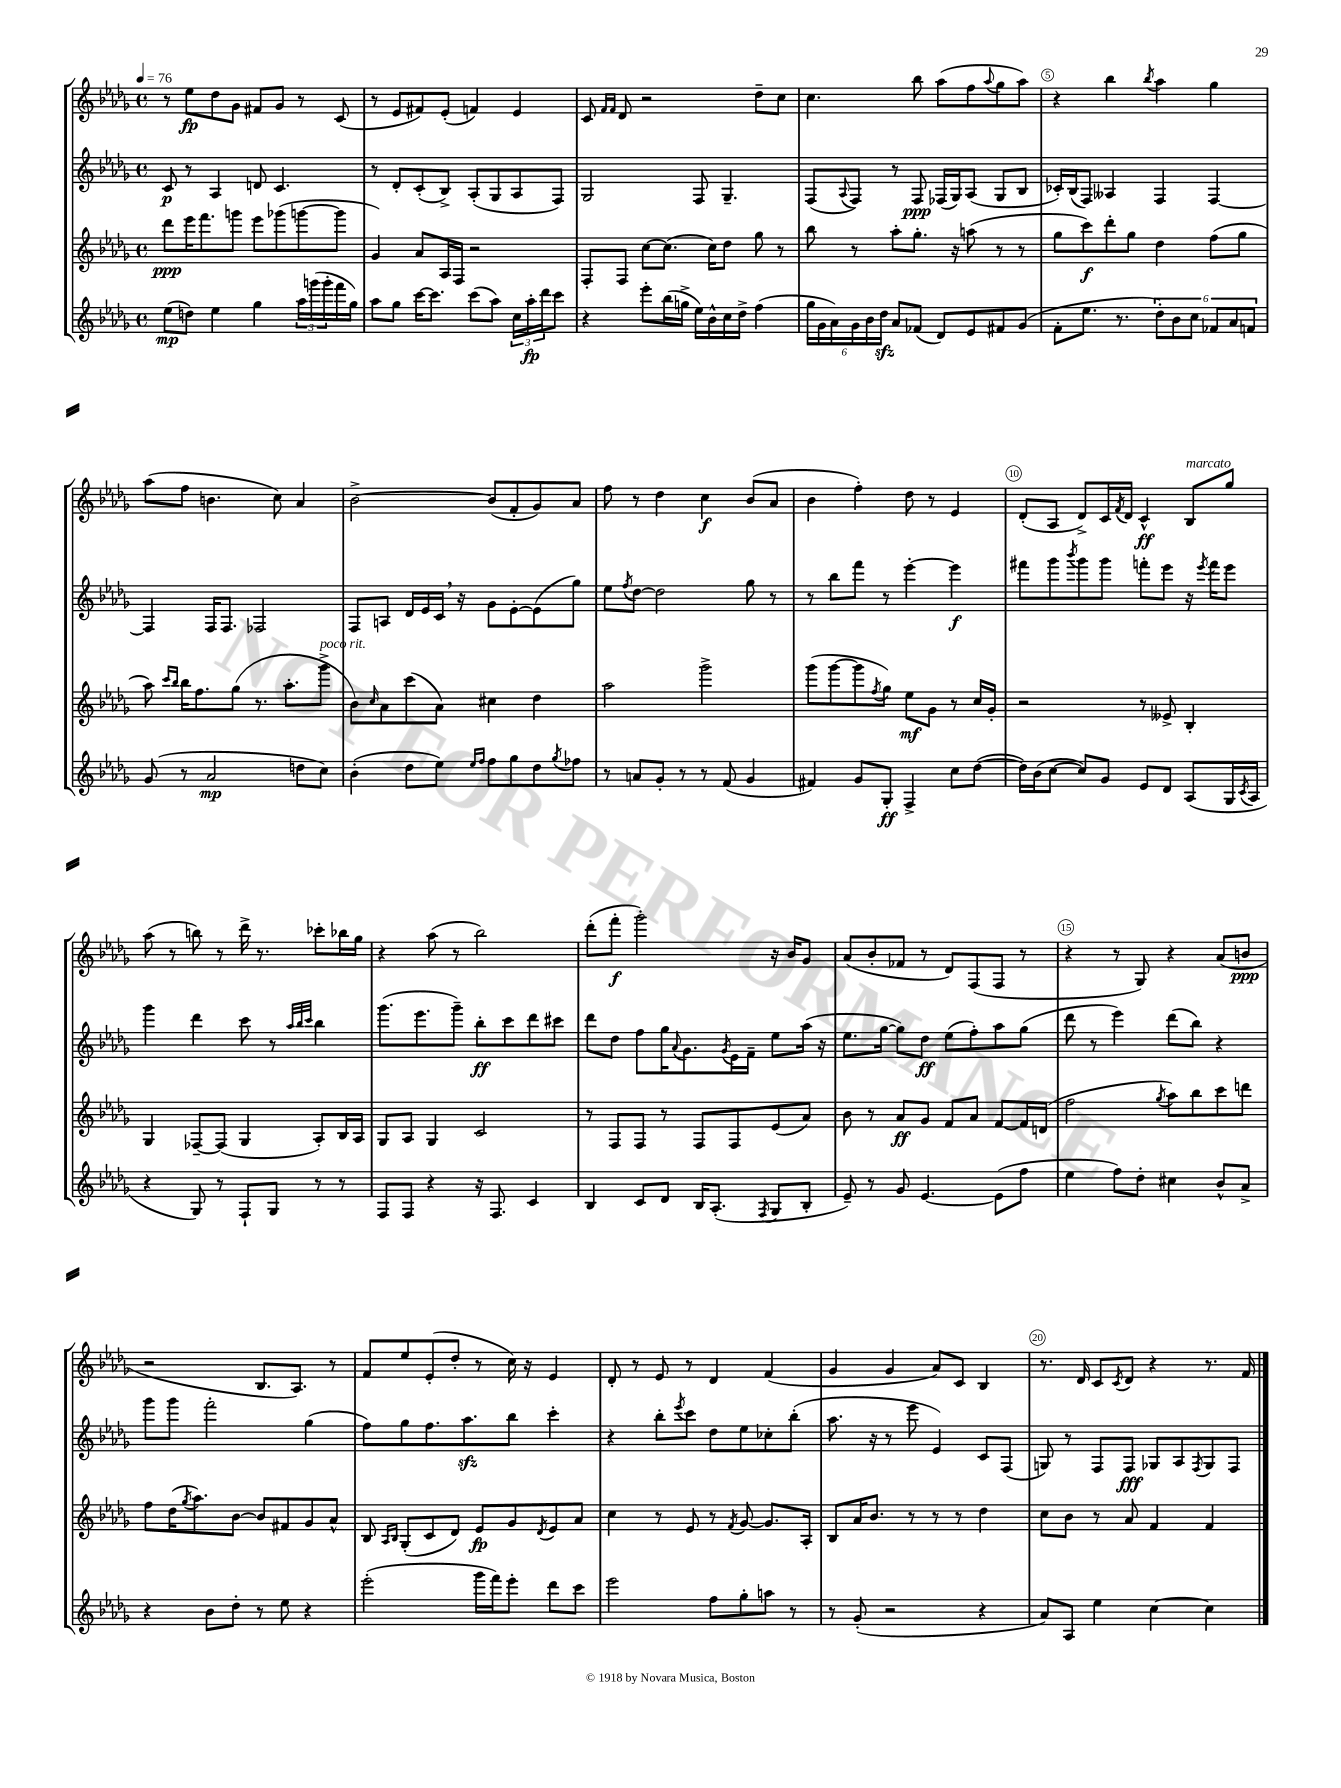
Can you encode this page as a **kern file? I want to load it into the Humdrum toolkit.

**kern	**kern	**kern	**kern
*staff4	*staff3	*staff2	*staff1
*clefG2	*clefG2	*clefG2	*clefG2
*k[b-e-a-d-g-]	*k[b-e-a-d-g-]	*k[b-e-a-d-g-]	*k[b-e-a-d-g-]
*M4/4	*M4/4	*M4/4	*M4/4
*met(c)	*met(c)	*met(c)	*met(c)
*MM76	*MM76	*MM76	*MM76
(8ee-	8ddd-	8c	8r
8dd)	16eee-	8r	8ee-
.	8.fff	.	.
4ee-	.	4A-	8dd-
.	8ggg	.	8g-
4gg-	8eee-	8d	8f#
.	(8ggg-	4.c	8g-
24aa-	[8ggg	.	8r
(24ggg	.	.	.
24ggg'	.	.	.
16fff	8ggg]	.	(8c
16gg-)	.	.	.
=	=	=	=
8aa-	4g-)	8r	8r
8gg-	.	8d-'	8e-
[16ccc	8a-	(8c'	8f#)
8.ccc]	.	.	.
.	16A-	8B-^)	(8e-'
.	16F	.	.
(8ccc	2r	(8A-'	4f)
8aa-)	.	8G-	.
24cc	.	8A-	4e-
24aa-'	.	.	.
24ddd-	.	.	.
8ccc	.	8F)	.
=	=	=	=
4r	8F'	2G-	8c
.	.	.	16qqf
.	.	.	16qqf
.	8F	.	8d-
8eee-'	[8cc	.	2r
(16bb-	(8.cc]	.	.
16gg^	.	.	.
16ee-)	.	8F	.
16b-^^	16cc)	.	.
16cc	8dd-	4.G-~	.
16dd-^	.	.	.
(4ff	8gg-	.	8dd-~
.	8r	.	8cc
=	=	=	=
24gg-	8bb-	(8F	4.cc
24g-	.	.	.
24a-)	.	.	.
.	.	8qqA-	.
24g-	8r	8F)	.
24b-	.	.	.
24dd-	.	.	.
8a-	8aa-'	8r	.
(8f-	8.gg-'	8F	8bb-
8d-)	.	(16F-	(8aa-
.	16r	16G-)	.
8e-	(8aa	(8A-	8ff
.	.	.	8qqaa-
8f#	8r	8G-	8gg-
(8g-	8r	8B-	8aa-)
=	=	=	=
8f'	8gg-	16c-')	4r
.	.	(16B-	.
8.ee-	8ccc)	8F)	.
.	8ddd-'	4A--	4bb-
8.r	.	.	.
.	8gg-	.	.
.	.	.	8qbb-
12dd-')	4dd-	4F	4aa-
12b-	.	.	.
12cc	.	.	.
12f-	(8ff	[4F	4gg-
12a-	.	.	.
.	8gg-	.	.
12f	.	.	.
=	=	=	=
(8g-	8aa-)	4F]	(8aa-
.	16qqccc	.	.
.	16qqbb-	.	.
8r	16bb-	.	8ff
.	8.ff	.	.
2a-	.	16F	4.b
.	.	8.F	.
.	(8gg-	.	.
.	8.r	2F-	.
.	.	.	8cc)
.	8.aa-'	.	.
8dd	.	.	4a-
8cc)	8ggg-^	.	.
=	=	=	=
(4b-'	8b-)	8F	[2b-^
.	16qqcc	.	.
.	8a-	8A	.
8dd-	(8ccc	16d-	.
.	.	16e-	.
8ee-)	8a-)	16c	.
.	.	16r	.
16qqee-	.	.	.
16qqff	.	.	.
8ff	4cc#	8g-	(8b-]
8gg-	.	[8e-'	8f'
8dd-	4dd-	(8e-]	8g-)
8qgg-	.	.	.
8ff-	.	8gg-)	8a-
=	=	=	=
8r	2aa-	8ee-	8ff
.	.	8qff	.
8a	.	[8dd-	8r
8g-'	.	2dd-]	4dd-
8r	.	.	.
8r	2ggg-^	.	4cc
(8f	.	.	.
4g-	.	8gg-	(8b-
.	.	8r	8a-
=	=	=	=
4f#)	(8ggg-	8r	4b-
.	[8ggg-	8bb-	.
8g-	8ggg-]	8fff	4ff')
.	8qff	.	.
8G-'	8gg-)	8r	.
4F^	8ee-	[4eee-'	8dd-
.	8g-	.	8r
8cc	8r	4eee-]	4e-
([8dd-	16cc	.	.
.	16g-'	.	.
=	=	=	=
16dd-])	2r	8fff#	(8d-'
(16b-	.	.	.
[8cc	.	8ggg-	8A-
.	.	8qbbb-	.
8cc])	.	8ggg-	8d-^)
8g-	.	8ggg-	16c
.	.	.	8qf
.	.	.	16d-
8e-	8r	8fff'	4c^^
8d-	8e--^	8eee-	.
(8A-	4B-'	16r	8B-
.	.	8qeee-	.
.	.	16fff	.
16G-	.	8eee-	8gg-
8qc	.	.	.
16A-	.	.	.
=	=	=	=
4r	4G-	4ggg-	(8aa-
.	.	.	8r
8G-)	[8F-~	4ddd-	8bb)
8r	(8F-]	.	8r
8F`	4G-	8ccc	16ddd-^
.	.	.	8.r
8G-	.	8r	.
.	.	32qqaa-	.
.	.	32qqbb-	.
.	.	32qqccc	.
8r	8A-')	4bb-	8ccc-'
8r	16B-	.	16bb-
.	16A-	.	16gg-
=	=	=	=
8F	8G-	(8.ggg-	4r
8F	8A-	.	.
.	.	8.eee-	.
4r	4G-	.	(8aa-
.	.	8ggg-~)	8r
16r	2c	8bb-'	2bb-)
8.F	.	.	.
.	.	8ccc	.
4c	.	8ddd-	.
.	.	8ccc#	.
=	=	=	=
4B-	8r	8ddd-	(8ddd-'
.	8F	8dd-	8fff'
8c	8F	8ff	2ggg-')
8d-	8r	16gg-	.
.	.	8qqa-	.
.	.	8.g-	.
16B-	8F	.	.
(8.A-'	.	.	.
.	.	8qg-	.
.	8F	16e-	.
.	.	16f~	.
8qF	.	.	.
8G-	(8e-	8ee-	16r
.	.	.	16b-
8B-'	8a-)	(16aa-	8g-
.	.	16r	.
=	=	=	=
8e-~)	8b-	8.ee-	(8a-
8r	8r	.	8b-'
.	.	[16gg-	.
8g-	8a-	8gg-])	8f-
[4.e-	8g-	8dd-	8r
.	8f	(8ee-	8d-)
.	8a-	8ff')	(8F
(8e-]	[8f	8aa-	8F
8ff	16f]	(8gg-	8r
.	(16d	.	.
=	=	=	=
4ee-	2ff	8ddd-	4r
.	.	8r	.
8ff)	.	4eee-)	8r
8dd-'	.	.	8G-)
.	8qgg-	.	.
4cc#	8aa-)	(8ddd-	4r
.	8bb-	8bb-)	.
8b-^^	8ccc	4r	(8a-
8a-^	8ddd	.	8b
=	=	=	=
4r	8ff	8ggg-	2r
.	(16dd-	8ggg-	.
.	8qgg-	.	.
.	8.aa-)	.	.
8b-	.	2fff'	.
8dd-'	[8b-	.	.
8r	8b-]	.	8.B-
8ee-	8f#	.	.
.	.	.	8.A-)
4r	8g-	(4gg-	.
.	8a-^^	.	8r
=	=	=	=
(2eee-'	8B-	8ff)	8f
.	16qqA-	.	.
.	16qqB-	.	.
.	(8G-'	8gg-	8ee-
.	8c	8.ff	(8e-'
.	8d-)	.	8dd-'
.	.	8.aa-	.
16ggg-	8e-	.	8r
16fff)	.	.	.
8eee-'	8g-	8bb-	16cc)
.	.	.	16r
.	8qd-	.	.
8ddd-	8e-	4ccc'	4e-
8ccc	8a-	.	.
=	=	=	=
2eee-	4cc	4r	8d-'
.	.	.	8r
.	8r	8bb-'	8e-
.	.	8qeee-	.
.	8e-	8ccc	8r
8ff	8r	8dd-	4d-
.	8qf	.	.
8gg-'	[8g-	8ee-	.
8aa	8.g-]	8cc-'	(4f
8r	.	(8bb-'	.
.	16A-'	.	.
=	=	=	=
8r	8B-	8.aa-	4g-
(8g-'	16a-	.	.
.	8.b-	16r	.
2r	.	8r	4g-
.	8r	8eee-	.
.	8r	4e-)	8a-)
.	8r	.	8c
4r	4dd-	8c	4B-
.	.	(8F	.
=	=	=	=
8a-)	8cc	8G)	8.r
8A-	8b-	8r	.
.	.	.	16d-
4ee-	8r	8F	8c
.	.	.	8qc
.	8a-	8F	8d-
[4cc	4f	8G-	4r
.	.	8A-	.
.	.	8qF	.
4cc]	4f	8G-	8.r
.	.	8F	.
.	.	.	16f
==	==	==	==
*-	*-	*-	*-
